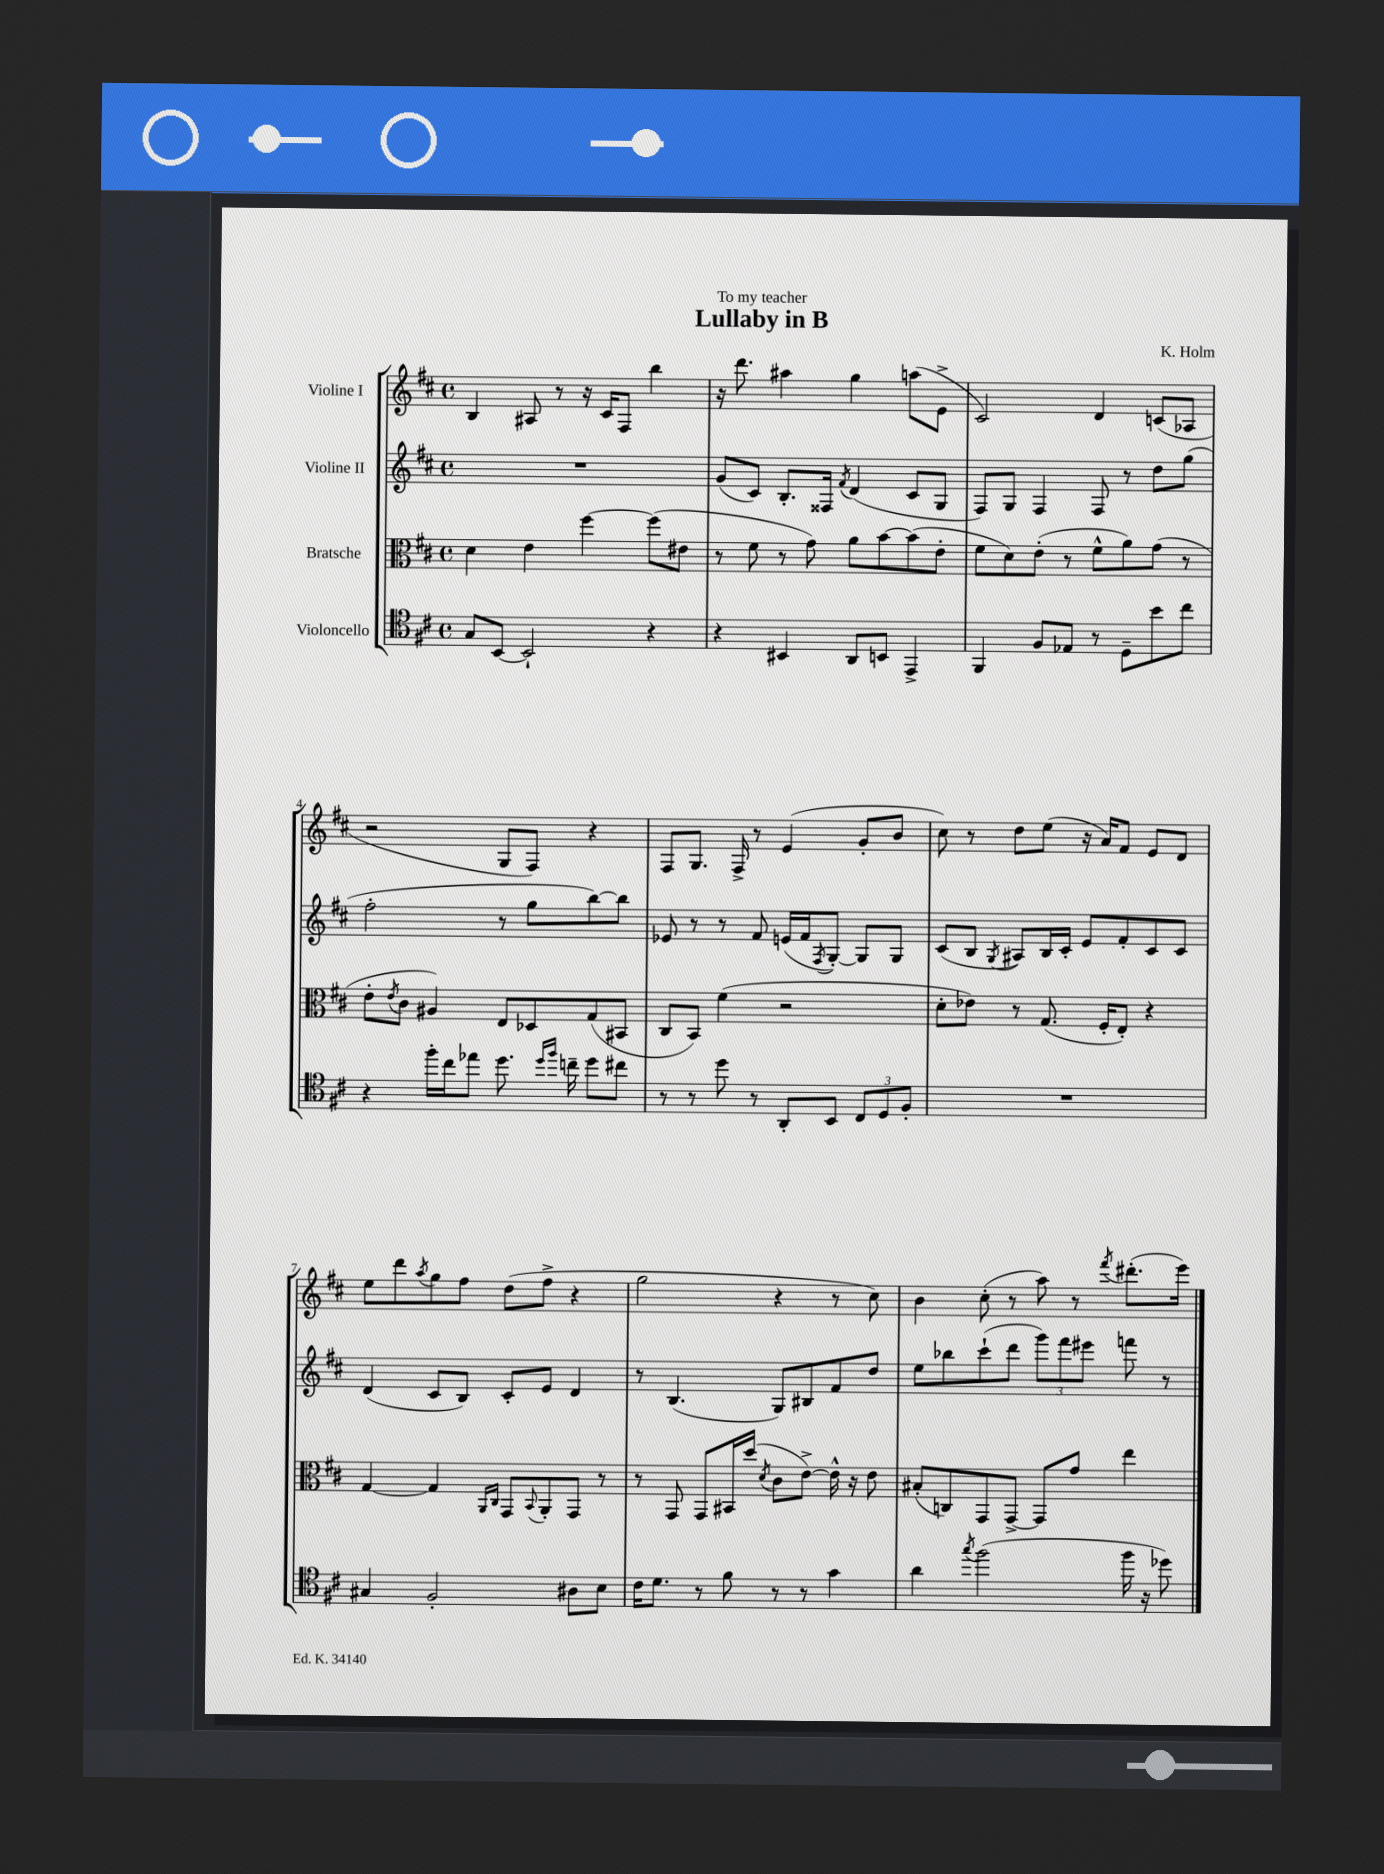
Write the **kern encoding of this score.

**kern	**kern	**kern	**kern
*part4	*part3	*part2	*part1
*staff4	*staff3	*staff2	*staff1
*I"Violoncello	*I"Bratsche	*I"Violine II	*I"Violine I
*clefC4	*clefC3	*clefG2	*clefG2
*k[f#c#]	*k[f#c#]	*k[f#c#]	*k[f#c#]
*M4/4	*M4/4	*M4/4	*M4/4
*met(c)	*met(c)	*met(c)	*met(c)
=1	=1	=1	=1
8G/L	4d\	1r	4B/
[8BB/J	.	.	.
2BB`/]	4e\	.	8A#X/
.	.	.	8r
.	[4ff#\	.	16r
.	.	.	16c#/KL
.	.	.	8F#/J
4r	(8ff#\L]	.	4bb\
.	8e#X\J	.	.
=2	=2	=2	=2
4r	8r	(8g/L	16r
.	.	.	8.ddd\
.	8f#\	8c#/J)	.
4BB#X/	8r	8.B'/L	4aa#X\
.	8g\)	.	.
.	.	16F##X/Jk	.
.	.	8qf#/	.
8AA/L	8a\L	(4d/	4gg\
8BBn/J	[8b\	.	.
4EE^/	(8b\]	8c#/L	(8aan\L
.	8e'\J	8G/J	8e^\J
=3	=3	=3	=3
4FF#/	8f#\L	8F#/L)	2c#/)
.	8d\)	8G/J	.
8F#/L	(8e'\J	4F#/	.
8E-X/J	8r	.	.
8r	8f#^^\L	8F#/	4d/
8D~\L	8a\)	8r	.
8b\	(8g\J	8dd\L	(8cn/L
8cc#\J	8r	(8gg\J	8A-X/J
!!LO:LB:g=z
=4	=4	=4	=4
4r	8e'\L	2ff#'\	2r
.	8qe/	.	.
.	8c#\J	.	.
16ff#'\LL	4A#X/)	.	.
16cc#\J	.	.	.
8ee-X\J	.	.	.
8.dd\	8E/L	8r	8G/L
.	8D-X/	8gg\L	8F#/J)
16qqdd/LL	.	.	.
16qqff#/JJ	.	.	.
16ccn~\	.	.	.
8dd\L	(8G/	[8bb\)	4r
8cc#X\J	8BB#X/J	8bb\J]	.
=5	=5	=5	=5
8r	8C#/L	8e-X/	8F#/L
8r	8BB/J)	8r	8.G/J
8dd\	(4f#\	8r	.
.	.	.	16F#^/
8r	.	8f#/	8r
8AA'/L	2r	(16en/LL	(4e/
.	.	16f#/J	.
.	.	8qF#/	.
8BB/J	.	[8G'/J)	.
12C#/L	.	8G/L]	8g'/L
12D/	.	.	.
.	.	8G/J	8b/J
12F#'/J	.	.	.
=6	=6	=6	=6
1r	8d'\L	(8c#/L	8cc#\)
.	8e-X\J)	8B/J	8r
.	.	8qG/	.
.	8r	8A#X/L)	8dd\L
.	(8.G/	16B/L	(8ee\J
.	.	16c#'/JJ	.
.	.	8e/L	16r
.	16F#'/KL	.	16a/KL)
.	8E'/J)	8f#'/	8f#/J
.	4r	8c#/	8e/L
.	.	8c#/J	8d/J
!!LO:LB:g=z
=7	=7	=7	=7
4G#X/	[4G/	(4d/	8ee\L
.	.	.	8ddd\
.	.	.	8qaa/
2F#'/	4G/]	8c#/L	8gg\
.	.	8B/J)	8ff#\J
.	16qqAA/LL	.	.
.	16qqC#/JJ	.	.
.	8GG/L	8c#'/L	(8dd\L
.	8qqBB/	.	.
.	8AA'/	8e/J	8ff#^\J
8A#X\L	8GG/J	4d/	4r
8B\J	8r	.	.
=8	=8	=8	=8
16c#\KL	8r	8r	2gg\
8.d\J	.	.	.
.	8GG/	(4.B/	.
8r	8GG/L	.	.
8f#\	16BB#X/L	.	.
.	(16dd/JJ	.	.
.	8qd/	.	.
8r	8c#\L	8G/L)	4r
8r	[8e^\J)	8B#X/	.
4g\	16e^^\]	8f#/	8r
.	16r	.	.
.	8e\	8dd/J	8cc#\)
=9	=9	=9	=9
4a\	(8B#X'/L	8ee\L	4b\
.	8Cn/)	8bb-X\	.
8qgg/	.	.	.
(2ff#\	8GG/	(8ccc#`\	(8cc#'\
.	[8GG^/J	8ddd\J	8r
.	8GG/L]	12ggg\L)	8aa\)
.	.	12fff#\	.
.	8g/J	.	8r
.	.	12eee#X\J	.
.	.	.	8qfff#/
16ff#\	4ee\	8fffn\	(8.ddd#X'\L
16r	.	.	.
8dd-X\)	.	8r	.
.	.	.	16eee\Jk)
==	==	==	==
*-	*-	*-	*-
